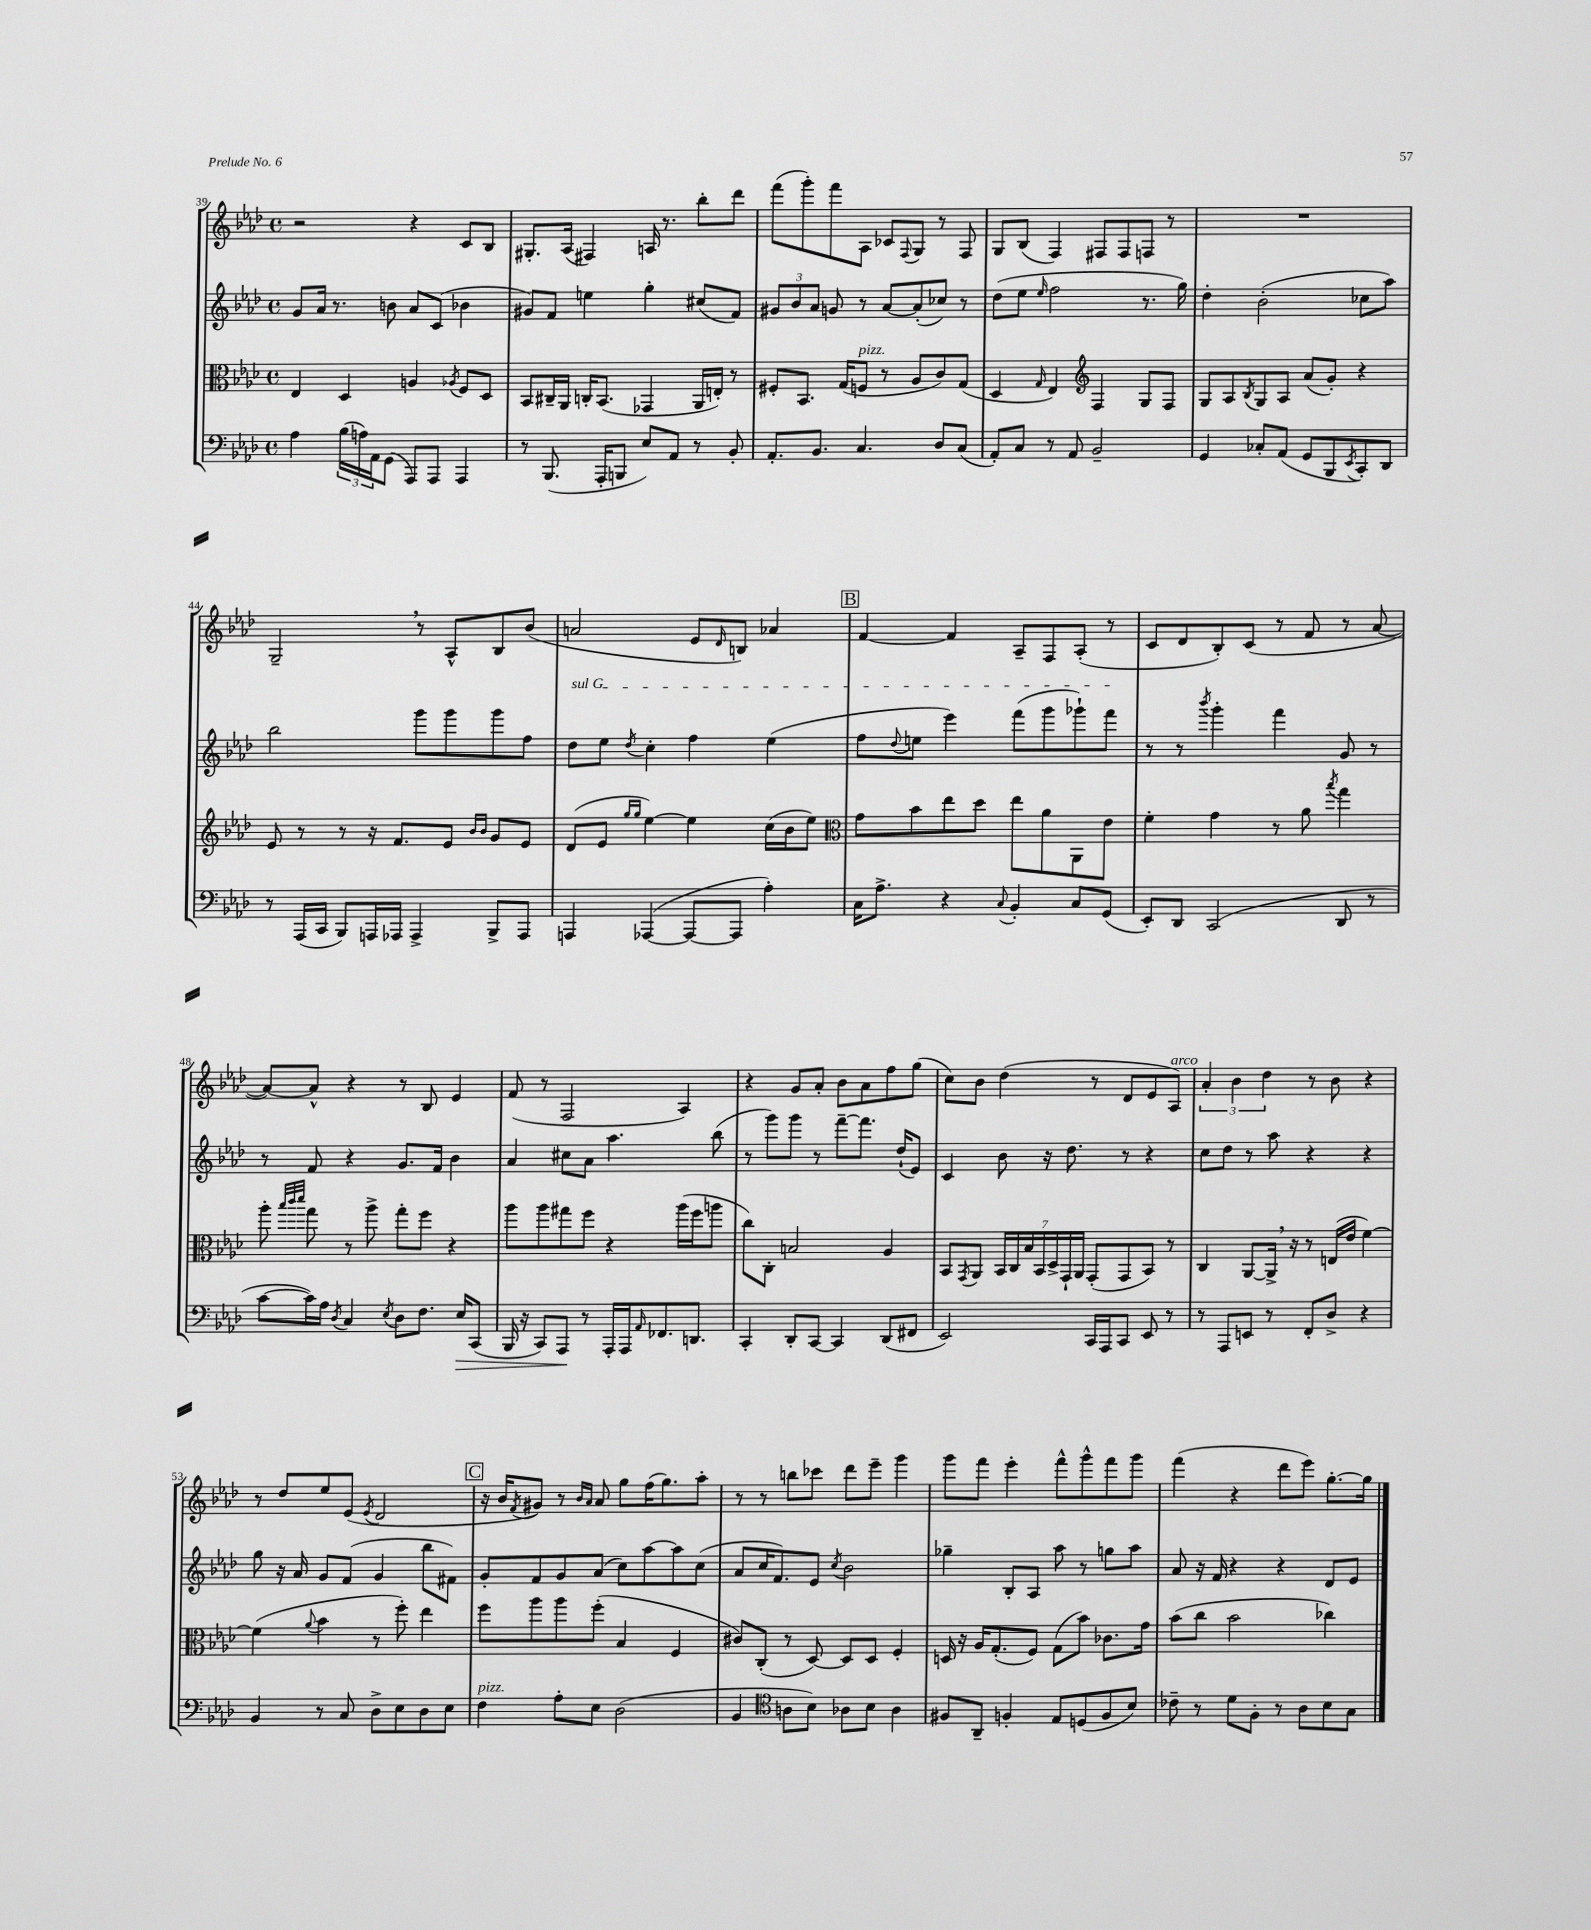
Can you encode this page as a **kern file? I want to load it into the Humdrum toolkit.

**kern	**dynam	**kern	**kern	**kern
*part4	*part4	*part3	*part2	*part1
*staff4	*staff4	*staff3	*staff2	*staff1
*clefF4	*	*clefC3	*clefG2	*clefG2
*k[b-e-a-d-]	*	*k[b-e-a-d-]	*k[b-e-a-d-]	*k[b-e-a-d-]
*M4/4	*	*M4/4	*M4/4	*M4/4
*met(c)	*	*met(c)	*met(c)	*met(c)
=39	=39	=39	=39	=39
4A-\	.	4E-/	8g/L	2r
.	.	.	16a-/Jk	.
.	.	.	8.r	.
(24B-\LL	.	4D-/	.	.
24An\)	.	.	.	.
24AA-\J	.	.	.	.
(8GG\J	.	.	8bn\	.
8AAA-/L)	.	4An/	8a-/L	4r
8AAA-/J	.	.	(8c/J	.
.	.	8qA-X/	.	.
4AAA-/	.	8F/L	4b-X\	8c/L
.	.	8D-/J	.	8B-/J
=40	=40	=40	=40	=40
8r	.	8BB-/L	8g#X/L)	8.G#X'/L
(8.BBB-/	.	16C#X~/L	8f/J	.
.	.	16AA-/JJ	.	(16A-/Jk
.	.	16Cn'/KL	4een\	4F#X/)
16AAA-'/KL	.	(8.BB-/J	.	.
8BBBn/J	.	.	.	.
8E-/L)	.	4GG-X/	4gg'\	16An/
.	.	.	.	8.r
8AA-/J	.	.	.	.
8r	.	16AA-/LL	(8cc#X/L	8bb-'\L
.	.	16En'/JJ)	.	.
8BB-'/	.	8r	8f/J)	8ddd-\J
=41	=41	=41	=41	=41
8.AA-'/L	.	8F#X'/L	12g#X/L	(8fff\L
.	.	.	12b-/	.
.	.	8.BB-/J	.	8ggg'\)
.	.	.	12a-/J	.
8.BB-/J	.	.	.	.
.	.	.	8gn/	8fff\
.	.	(16G/KL	.	.
!	!	!LO:TX:a:i:t=pizz.	!	!
4.C/	.	8Fn/J	8r	8A-\J
.	.	8r	[8a-/L	8c-X/L
.	.	.	.	8qqF/
.	.	8A-/L	(8a-'/]	8G/J
8D-/L	.	8c/)	8cc-X/J)	8r
(8C/J	.	(8G/J	8r	8F/
=42	=42	=42	=42	=42
8AA-'/L)	.	4D-/	(8dd-\L	8G/L
8C/J	.	.	8ee-\J	(8B-/J
.	.	16qqG/	16qqee-/	.
8r	.	4E-/)	2ff\	4F/)
8AA-/	.	.	.	.
*	*	*clefG2	*	*
2BB-~/	.	4F/	.	8F#X/L
.	.	.	.	8F#/
.	.	8G/L	8.r	8Fn/J
.	.	8F/J	.	8r
.	.	.	16gg\)	.
=43	=43	=43	=43	=43
4GG/	.	8G/L	4dd-'\	1r
.	.	8A-/	.	.
.	.	8qB-/	.	.
8C-X'/L	.	8G/	(2b-'\	.
(8AA-/J	.	8A-/J	.	.
8GG/L	.	(8a-/L	.	.
8BBB-/	.	8g'/J)	.	.
8qEE-/	.	.	.	.
8CC'/)	.	4r	8cc-X\L	.
8DD-/J	.	.	8aa-\J)	.
!!LO:LB:g=z
=44	=44	=44	=44	=44
8r	.	8e-/	2bb-\	2G~,/
(16AAA-/LL	.	8r	.	.
16CC/JJ	.	.	.	.
8BBB-/L)	.	8r	.	.
16AAAn/L	.	16r	.	.
16AAA-X/JJ	.	8.f/L	.	.
4AAA-^/	.	.	8ggg\L	8r
.	.	8e-/J	8ggg\	8A-^^/L
.	.	16qqb-/LL	.	.
.	.	16qqb-/JJ	.	.
8BBB-^/L	.	8g/L	8ggg\	8B-/
8AAA-/J	.	8e-/J	8ff\J	(8b-/J
=45	=45	=45	=45	=45
!	!	!	!LO:TX:a:i:t=sul G	!
4AAAn/	.	(8d-/L	8dd-\L	2an/
.	.	8e-/J	8ee-\J	.
.	.	16qqgg/LL	.	.
.	.	16qqgg/JJ	8qdd-/	.
([4AAA-X/	.	[4ee-\)	4cc'\	.
8AAA-/L_	.	4ee-\]	4ff\	8e-/L
.	.	.	.	16qqd-/
8AAA-/J]	.	.	.	8Bn/J)
4A-'\)	.	(16cc\LL	(4ee-\	4a-X/
.	.	16b-\J	.	.
.	.	8ee-\J)	.	.
!!LO:REH:place=s1:t=B
=46	=46	=46	=46	=46
*	*	*clefC3	*	*
16C\KL	.	8g\L	8ff\L	[4f/
8.A-^\J	.	.	.	.
.	.	.	8qqdd-/	.
.	.	8b-\	8een\J	.
4r	.	8ee-\	4eee-\)	4f/]
.	.	8dd-\J	.	.
8qqC/	.	.	.	.
4BB-'/	.	8ee-\L	(8fff\L	8A-~/L
.	.	8a-\	8ggg\	8F/
8C/L	.	8AA-\	8ggg-X`\)	(8A-'/J
(8GG/J	.	8e-\J	8fff\J	8r
=47	=47	=47	=47	=47
8EE-'/L)	.	4f'\	8r	8c/L
8DD-/J	.	.	8r	8d-/
.	.	.	8qbbb-/	.
(2CC/	.	4g\	4ggg'\	8B-'/)
.	.	.	.	(8c/J
.	.	8r	4fff\	8r
.	.	8a-\	.	8f/
.	.	8qbb-/	.	.
8DD-/	.	4gg\	8g/	8r
8r	.	.	8r	[8a-/
!!LO:LB:g=z
=48	=48	=48	=48	=48
[8c\L	.	8aa-'\	8r	8a-/L_)
.	.	32qqbb-/LLL	.	.
.	.	32qqccc/	.	.
.	.	32qqddd-/JJJ	.	.
16c\L])	.	8gg\	8f/	8a-^^/J]
16A-\JJ	.	.	.	.
8qD-/	.	.	.	.
4C/	.	8r	4r	4r
.	.	8aa-^\	.	.
8qE-/	.	.	.	.
8D-\L	.	8gg'\L	8.g/L	8r
8.F\J	.	8ff\J	.	8B-/
.	.	.	16f/Jk	.
.	.	4r	4b-\	4e-/
!	!LO:HP:b	!	!	!
16E-/KL	>	.	.	.
(8CC/J	.	.	.	.
=49	=49	=49	=49	=49
16BBB-/	.	8aa-\L	4a-/	(8f/
16r	.	.	.	.
8CC/L)	.	8aa-\	.	8r
8AAA-/J	.	8gg#X\	8cc#X\L	2F/
8r	]	8ff\J	8a-\J	.
16AAA-'/LL	.	4r	4.aa-\	.
16AAA-/J	.	.	.	.
16qqAA-/	.	.	.	.
8.FF-X/	.	.	.	.
.	.	(16aa-\LL	.	4A-/)
8.DDn/J	.	16ff\J	.	.
.	.	8aan\J	(8bb-\	.
=50	=50	=50	=50	=50
4CC'/	.	8cc\L)	8r	4r
.	.	8C'\J	8ggg\L)	.
8DD-'/L	.	2Bn/	8ggg\J	8g/L
[8CC/J	.	.	8r	8a-'/J
4CC/]	.	.	[8fff~\L	8b-\L
.	.	.	8.fff\J]	8a-\
(8DD-/L	.	4A-/	.	8ff\
.	.	.	(16dd-`/KL	.
8FF#X/J	.	.	8e-/J)	(8gg\J
=51	=51	=51	=51	=51
2EE-/)	.	8BB-/L	4c/	8cc\L)
.	.	8qGG/	.	.
.	.	8AA-/J	.	8b-\J
.	.	28BB-/LL	8b-\	(4dd-\
.	.	28C/	.	.
.	.	28B-/	.	.
.	.	28BB-/	.	.
.	.	.	16r	.
.	.	28D-^/	.	.
.	.	28GG`/	.	.
.	.	.	8.dd-\	.
.	.	28AA-/JJ	.	.
16CC/LL	.	(8GG'/L	.	8r
16AAA-/J	.	.	.	.
8CC/J	.	8GG/	8r	8d-/L
8EE-/	.	8BB-/J)	4r	8e-/
!	!	!	!	!LO:TX:a:i:t=arco
8r	.	8r	.	8A-/J)
=52	=52	=52	=52	=52
8r	.	4C/	8cc\L	6a-'/
8AAA-/L	.	.	8dd-\J	.
.	.	.	.	6b-\
8EEn/J	.	[8AA-/L	8r	.
.	.	.	.	6dd-\
8r	.	16AA-^,/Jk]	8aa-\	.
.	.	16r	.	.
8FF'/L	.	8r	4r	8r
8D-^/J	.	(16En/LL	.	8b-\
.	.	16e-/JJ	.	.
4r	.	[4f\)	4r	4r
!!LO:LB:g=z
=53	=53	=53	=53	=53
4BB-/	.	(4f\]	8gg\	8r
.	.	.	16r	8dd-/L
.	.	.	16a-/	.
.	.	8qqa-/	.	.
8r	.	4b-\	8g/L	8ee-/
8C/	.	.	(8f/J	(8e-/J
.	.	.	.	8qe-/
8D-^\L	.	8r	4g/	2d-/
8E-\	.	8ff'\)	.	.
8D-\	.	4ee-\	8bb-\L	.
8E-\J	.	.	8f#X\J)	.
!!LO:REH:place=s1:t=C
=54	=54	=54	=54	=54
!LO:TX:a:i:t=pizz.	!	!	!	!
4F\	.	8ff\L	8g'/L	16r
.	.	.	.	16b-/KL
.	.	.	.	8qf/
.	.	8aa-\	8f/	8g#X/J)
8A-'\L	.	8aa-\	8g/	8r
.	.	.	.	16qqb-/LL
.	.	.	.	16qqa-/JJ
8E-\J	.	(8ff'\J	(8a-/J	8a-/
(2D-\	.	4B-/	8cc\L)	8gg\L
.	.	.	[8aa-\	(16ff\K
.	.	.	.	8.gg\)
.	.	4F/	8aa-\]	.
.	.	.	(8cc\J	8aa-'\J
=55	=55	=55	=55	=55
4BB-/	.	8c#X/L)	8a-/L	8r
.	.	(8C'/J	16cc/K	8r
.	.	.	8.f/)	.
*clefC4	*	*	*	*
8An\L	.	8r	.	8bbn\L
8B-\J)	.	[8D-/)	8e-/J	8ccc-X\J
.	.	.	8qcc/	.
8A-X\L	.	8D-/L]	2b-\	8ddd-\L
8B-\J	.	8D-/J	.	8eee-~\J
4A-\	.	4F'/	.	4ggg\
=56	=56	=56	=56	=56
8F#X/L	.	16Dn/	4gg-X~\	8ggg\L
.	.	16r	.	.
8AA-~/J	.	16A-/KL	.	8fff\J
.	.	(8.G'/	.	.
4Fn'/	.	.	8B-'/L	4eee-'\
.	.	8F/J)	8A-/J	.
8E-/L	.	(8G\L	8aa-\	8fff^^\L
(8Dn/	.	8b-\J)	8r	8ggg^^\
8F/	.	8.c-X\L	8ggn\L	8fff\
8B-/J)	.	.	8aa-\J	8ggg\J
.	.	16g\Jk	.	.
=57	=57	=57	=57	=57
8c-X~\	.	(8b-\L	8a-/	(4fff\
8r	.	8cc\J	16r	.
.	.	.	16f/	.
8d-\L	.	2b-\	4r	4r
8F'\J	.	.	.	.
8r	.	.	4r	8ddd-\L
8A-\L	.	.	.	8eee-\J)
8B-\	.	4cc-X\)	8d-/L	[8.gg'\L
8G\J	.	.	8e-/J	.
.	.	.	.	16gg\Jk]
==	==	==	==	==
*-	*-	*-	*-	*-
